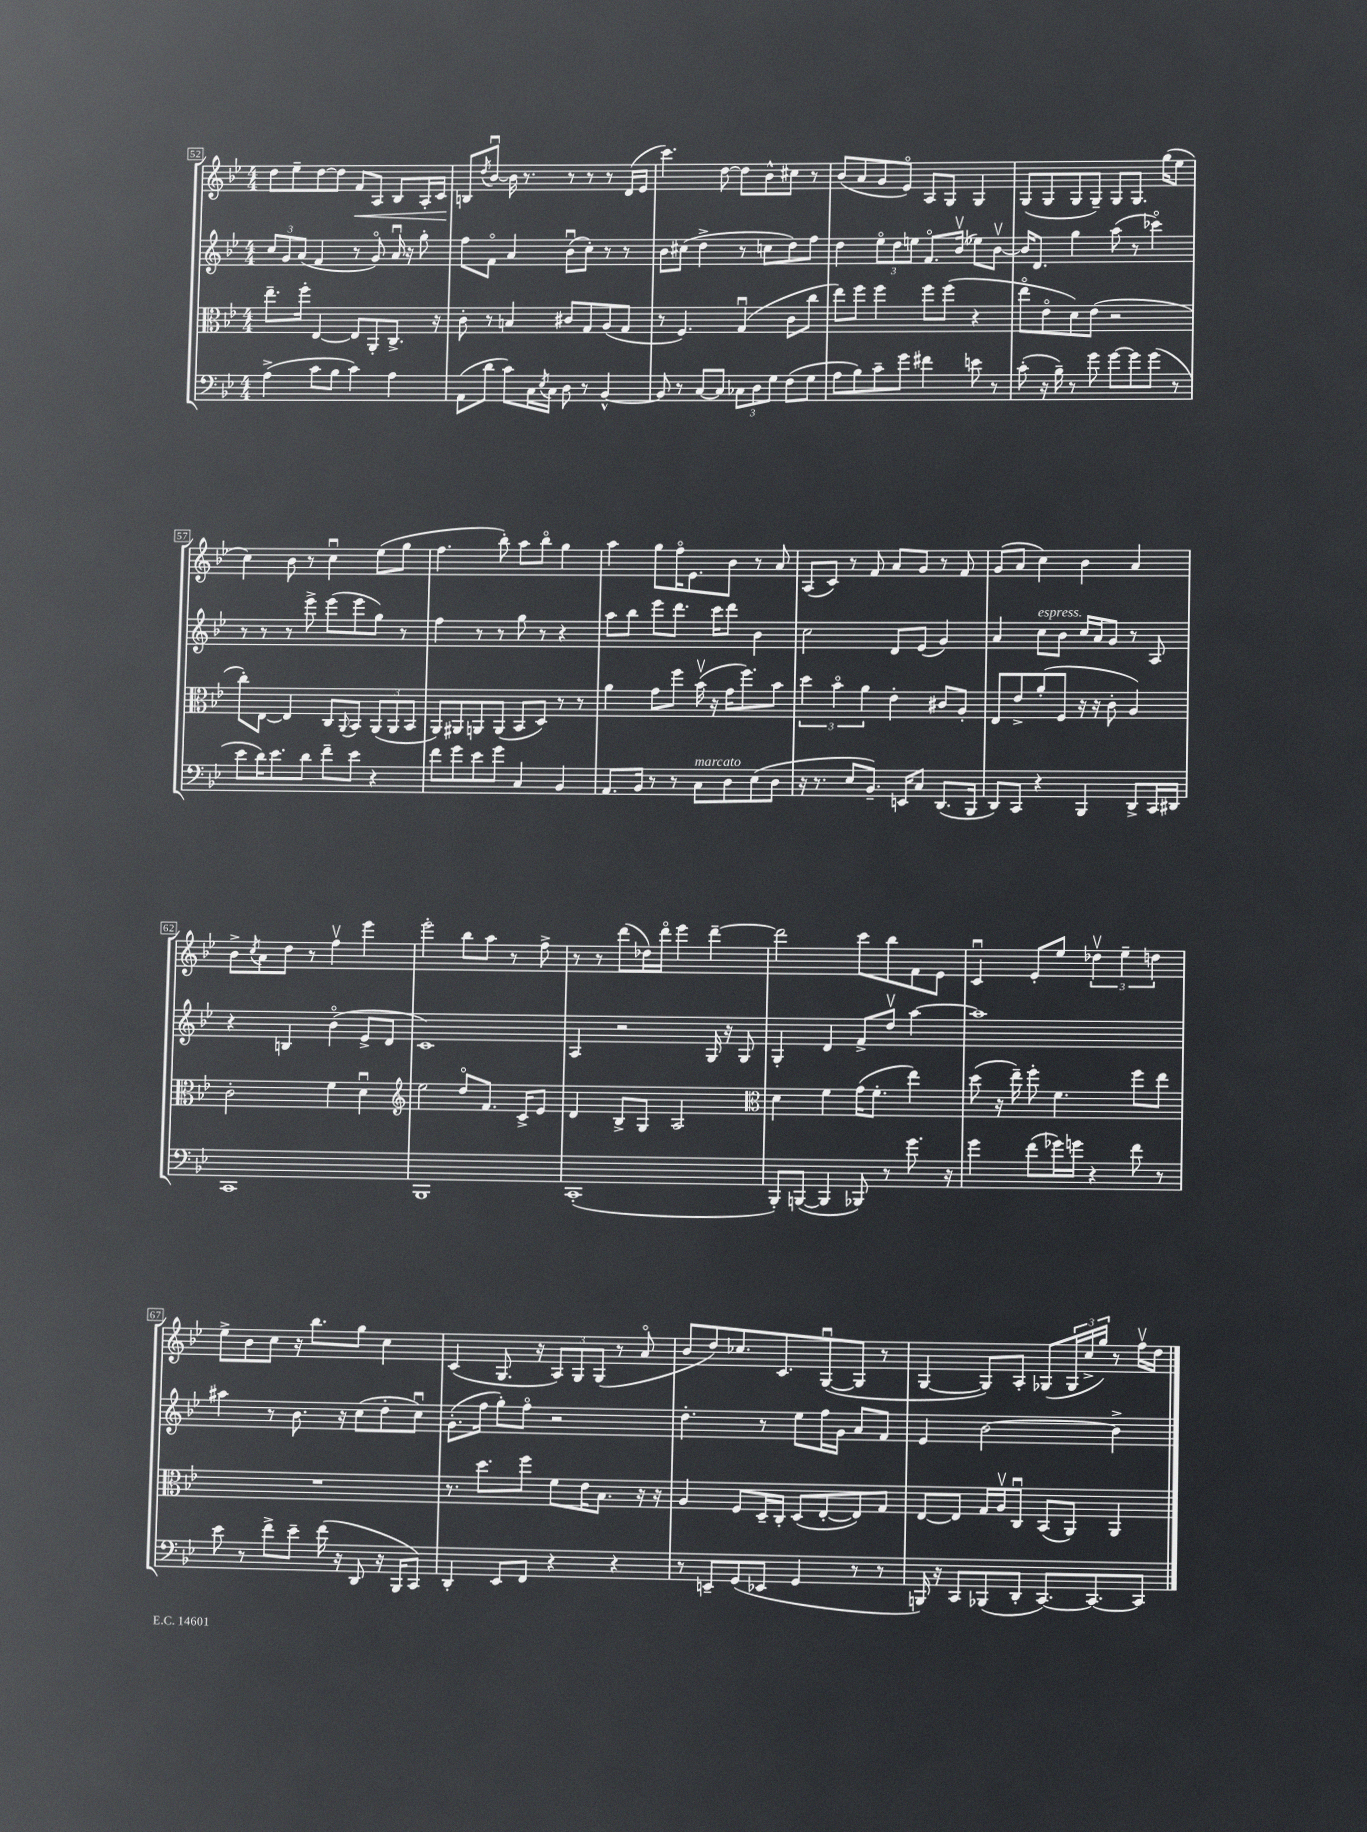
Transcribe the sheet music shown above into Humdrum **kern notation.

**kern	**kern	**kern	**kern	**dynam
*part4	*part3	*part2	*part1	*part1
*staff4	*staff3	*staff2	*staff1	*staff1
*clefF4	*clefC3	*clefG2	*clefG2	*
*k[b-e-]	*k[b-e-]	*k[b-e-]	*k[b-e-]	*
*M4/4	*M4/4	*M4/4	*M4/4	*
=52	=52	=52	=52	=52
(4A^\	8.ee-~\L	12cc/L	8dd\L	.
.	.	12g/	.	.
.	.	.	8ee-~\	.
.	.	(12a/J	.	.
.	16ff'\Jk	.	.	.
8c\L	[4E-/	4f/	[8dd\	.
8B-\J	.	.	8dd\J]	.
!	!	!	!	!LO:HP:b
4c\)	8E-/L]	8r	8f/L	<
.	8AA'/	8g/)	8A/J	.
4A\	8.C^/J	16au/	8B-/L	.
.	.	16r	.	.
.	.	8gg'\	16A'/L	.
.	16r	.	16c/JJ	.
=53	=53	=53	=53	=53
(8AA\L	8c'\	8ff\L	8Bn/L	.
.	.	.	8qdd/	.
8d\J	8r	8f\J	[8b-u/J	[
8c\L)	4Bn/	4a/	16b-\]	.
.	.	.	8.r	.
16C\L	.	.	.	.
8qE-/	.	.	.	.
16C\JJ	.	.	.	.
8D\	8c#X/L	(8b-u\L	8r	.
8r	8G/	8cc'\J)	8r	.
[4BB-^^/	(8A/	8r	8r	.
.	8G/J	8r	(16d/LL	.
.	.	.	16e-/JJ	.
=54	=54	=54	=54	=54
8BB-/]	8r	8b-\L	4.ccc\)	.
8r	4.F/)	(8cc#X\J	.	.
[8C/L	.	4dd^\	.	.
8C/J]	.	.	[8dd\	.
12C-X\L	(4Gu/	8r	8dd\L]	.
12D\	.	.	.	.
.	.	8ccn\L	8b-^^\	.
12G\J	.	.	.	.
(8F\L	8c\L	8dd\)	8cc#X\J	.
8G\J	8cc\J	8ff\J	8r	.
=55	=55	=55	=55	=55
8A\L	8ee-\L)	4dd\	(8b-/L	.
8B-\)	8ff\J	.	8a/	.
8c~\	4ff\	12ee-\L	8g/	.
.	.	12dd\	.	.
8g\J	.	.	8e-/J)	.
.	.	12een\J	.	.
4f#X\	8ff\L	8.f/L	8A/L	.
.	(8ff\J	.	8G/J	.
.	.	(16b-v/Jk	.	.
8en\	4r	8ee-X\L)	4G/	.
8r	.	[8b-v\J	.	.
=56	=56	=56	=56	=56
(8c'\	8ee-\L	16b-/KL]	(8G/L	.
.	.	8.d/J	.	.
16r	8e-\	.	8G/	.
16B-~\)	.	.	.	.
8r	8d\)	4gg\	8G/	.
8g\	(8e-\J	.	8G~/J)	.
[8g\L	2r	(8aa\	8G/L	.
8g\]	.	8r	8.G/J	.
(8g\J	.	4ccc-X\)	.	.
.	.	.	(16gg\KL	.
8r	.	.	8ee-\J	.
!!LO:LB:g=z
=57	=57	=57	=57	=57
8e-\L	8cc'\L)	8r	4cc\)	.
16d\K)	[8E-\J	8r	.	.
8.e-\	.	.	.	.
.	4E-/]	8r	8b-\	.
8d\J	.	8eee-^\	8r	.
8f~\L	8C/L	(8eee-\L	4ccu\	.
.	8qqAA/	.	.	.
8e-\J	8BB-/J	8eee-\	.	.
4r	(12AA/L	8gg\J)	(8ee-\L	.
.	12AA/	.	.	.
.	.	8r	8gg\J	.
.	12BB-/J	.	.	.
=58	=58	=58	=58	=58
8f\L	8AA/L)	4ff\	4.ff\	.
8g\	8AA#X/	.	.	.
8e-\	8AAn/	8r	.	.
8g\J	(8AA/J	8r	8bb-'\)	.
4C/	8BB-/L	8gg\	8aa\L	.
.	8D/J)	8r	8bb-\J	.
4BB-/	8r	4r	4gg\	.
.	8r	.	.	.
=59	=59	=59	=59	=59
8.AA/L	4a\	8aa\L	4aa\	.
.	.	8bb-\J	.	.
16BB-/Jk	.	.	.	.
8r	8g\L	8eee-\L	8gg\L	.
8r	8ff\J	8.ddd\J	16ff\K	.
.	.	.	8.e-\	.
!LO:TX:a:i:t=marcato	!	!	!	!
8C\L	(16b-v\	.	.	.
.	16r	16ccc\KL	.	.
8D\	16g\KL	8ddd\J	8b-\J	.
.	8.ff\)	.	.	.
(8E-\	.	4b-\	8r	.
8D\J	8b-\J	.	8a/	.
=60	=60	=60	=60	=60
16r	6dd\	2cc\	(8A/L	.
8.r	.	.	.	.
.	.	.	8c/J)	.
.	6b-\	.	.	.
8E-/L	.	.	8r	.
.	6a\	.	.	.
8.BB-~/J)	.	.	8f/	.
.	4e-'\	8d/L	8a/L	.
16EEn/KL	.	.	.	.
8C/J	.	(8e-/J	8g/J	.
(8.DD/L	8c#X/L	4g/)	8r	.
.	8A'/J	.	8f/	.
16BBB-/Jk	.	.	.	.
=61	=61	=61	=61	=61
8DD/L)	8E-/L	4a/	(8g/L	.
8CC/J	8e-^/	.	8a/J	.
!	!	!LO:TX:a:i:t=espress.	!	!
4r	(8a'/	8cc\L	4cc\)	.
.	8F/J	8b-\J	.	.
4BBB-/	16r	16cc/LL	4b-\	.
.	16r	16a/J	.	.
.	8c'\	8g/J	.	.
8DD^/L	4A/)	8r	4a/	.
16CC/L	.	8A/	.	.
16DD#X/JJ	.	.	.	.
!!LO:LB:g=z
=62	=62	=62	=62	=62
1CC	2c'\	4r	8b-^\L	.
.	.	.	8qcc/	.
.	.	.	8a\	.
.	.	4Bn/	8dd\J	.
.	.	.	8r	.
.	4f\	(4b-\	4ffv\	.
.	4du\	8e-^/L	4eee-\	.
.	.	8d/J	.	.
=63	=63	=63	=63	=63
*	*clefG2	*	*	*
1BBB-	2ee-\	1c)	2eee-'\	.
.	8dd/L	.	8bb-\L	.
.	8.f/J	.	8aa\J	.
.	.	.	8r	.
.	16c^/KL	.	.	.
.	8e-/J	.	8ff^\	.
=64	=64	=64	=64	=64
(1CC'	4d/	4A/	8r	.
.	.	.	8r	.
.	8B-^/L	2r	(8ddd\L	.
.	8G/J	.	16dd-X\L)	.
.	.	.	16ddd\JJ	.
.	2A/	.	4eee-\	.
.	.	16G/	[4ddd~\	.
.	.	16r	.	.
.	.	8G/	.	.
=65	=65	=65	=65	=65
*	*clefC3	*	*	*
8BBB-'/L)	4d\	4G'/	2ddd\]	.
([8BBBn/J	.	.	.	.
4BBB/]	4f\	4d/	.	.
8BBB-X/)	(16g\KL	8f^/L	8ccc\L	.
.	8.f'\J	.	.	.
8r	.	8ddv/J	8bb-\	.
8.g\	4ee-\)	[4aa\	8f\	.
.	.	.	8e-\J	.
16r	.	.	.	.
=66	=66	=66	=66	=66
4g\	(8dd\	1aa]	4cu/	.
.	16r	.	.	.
.	16ee-~\)	.	.	.
(8f\L	8ff'\	.	8e-'/L	.
16g-X\L)	4.f\	.	8ee-/J	.
16gn\JJ	.	.	.	.
4r	.	.	6dd-Xv\	.
.	.	.	6ee-~\	.
8f\	8ff\L	.	.	.
.	.	.	6ddn\	.
8r	8ee-\J	.	.	.
!!LO:LB:g=z
=67	=67	=67	=67	=67
8e-\	1r	4aa#X\	8ee-^\L	.
8r	.	.	8b-\	.
8f^\L	.	8r	8cc\J	.
8e-~\J	.	8.b-\	16r	.
.	.	.	8.bb-\L	.
(16f\	.	.	.	.
16r	.	16r	.	.
8DD/	.	(8cc\L	8gg\J	.
16r	.	8dd'\	4cc\	.
16BBB-/KL	.	.	.	.
8CC/J)	.	8ccu\J)	.	.
=68	=68	=68	=68	=68
4DD'/	8.r	(8.g'\L	(4c/	.
.	8.dd\L	16ff\Jk	.	.
8EE-/L	.	8gg'\L)	8.G/	.
8FF/J	8ff\J	8ff\J	.	.
.	.	.	16r	.
4r	8f\L	2r	12A/L)	.
.	.	.	12G/	.
.	16e-\K	.	.	.
.	.	.	(12G/J	.
.	8.B-\J	.	.	.
4r	.	.	8r	.
.	16r	.	8a/	.
.	16r	.	.	.
=69	=69	=69	=69	=69
8r	4A/	4.dd'\	8b-/L	.
8EEn~/L	.	.	8dd/)	.
(8GG/	8F/L	.	8.cc-X/	.
8EE-X/J	16D~/L	8r	.	.
.	16C'/JJ	.	8.c/	.
4GG/	(8D/L	8ee-\L	.	.
.	[8E-'/	16ff\L	([8Gu/	.
.	.	16g\JJ	.	.
8r	8E-/])	8a/L	8G/J]	.
8r	8G/J	8f/J	8r	.
=70	=70	=70	=70	=70
16BBBn/)	[8E-/L	4e-/	[4G/	.
16r	.	.	.	.
8CC/L	8E-/J]	.	.	.
(8BBB-X/	16G/LL	[2b-\	8G/L])	.
.	16Av/J	.	.	.
8DD'/J	8Cu/J	.	8A'/J	.
[8.CC/L)	(8BB-/L	.	(8G-X/L	.
.	8AA/J)	.	24G-/L	.
.	.	.	24cc^/	.
8.CC/_	.	.	.	.
.	.	.	24gg/JJ)	.
.	4AA/	4b-^\]	8r	.
8CC/J]	.	.	16ffv\LL	.
.	.	.	16dd\JJ	.
==	==	==	==	==
*-	*-	*-	*-	*-
